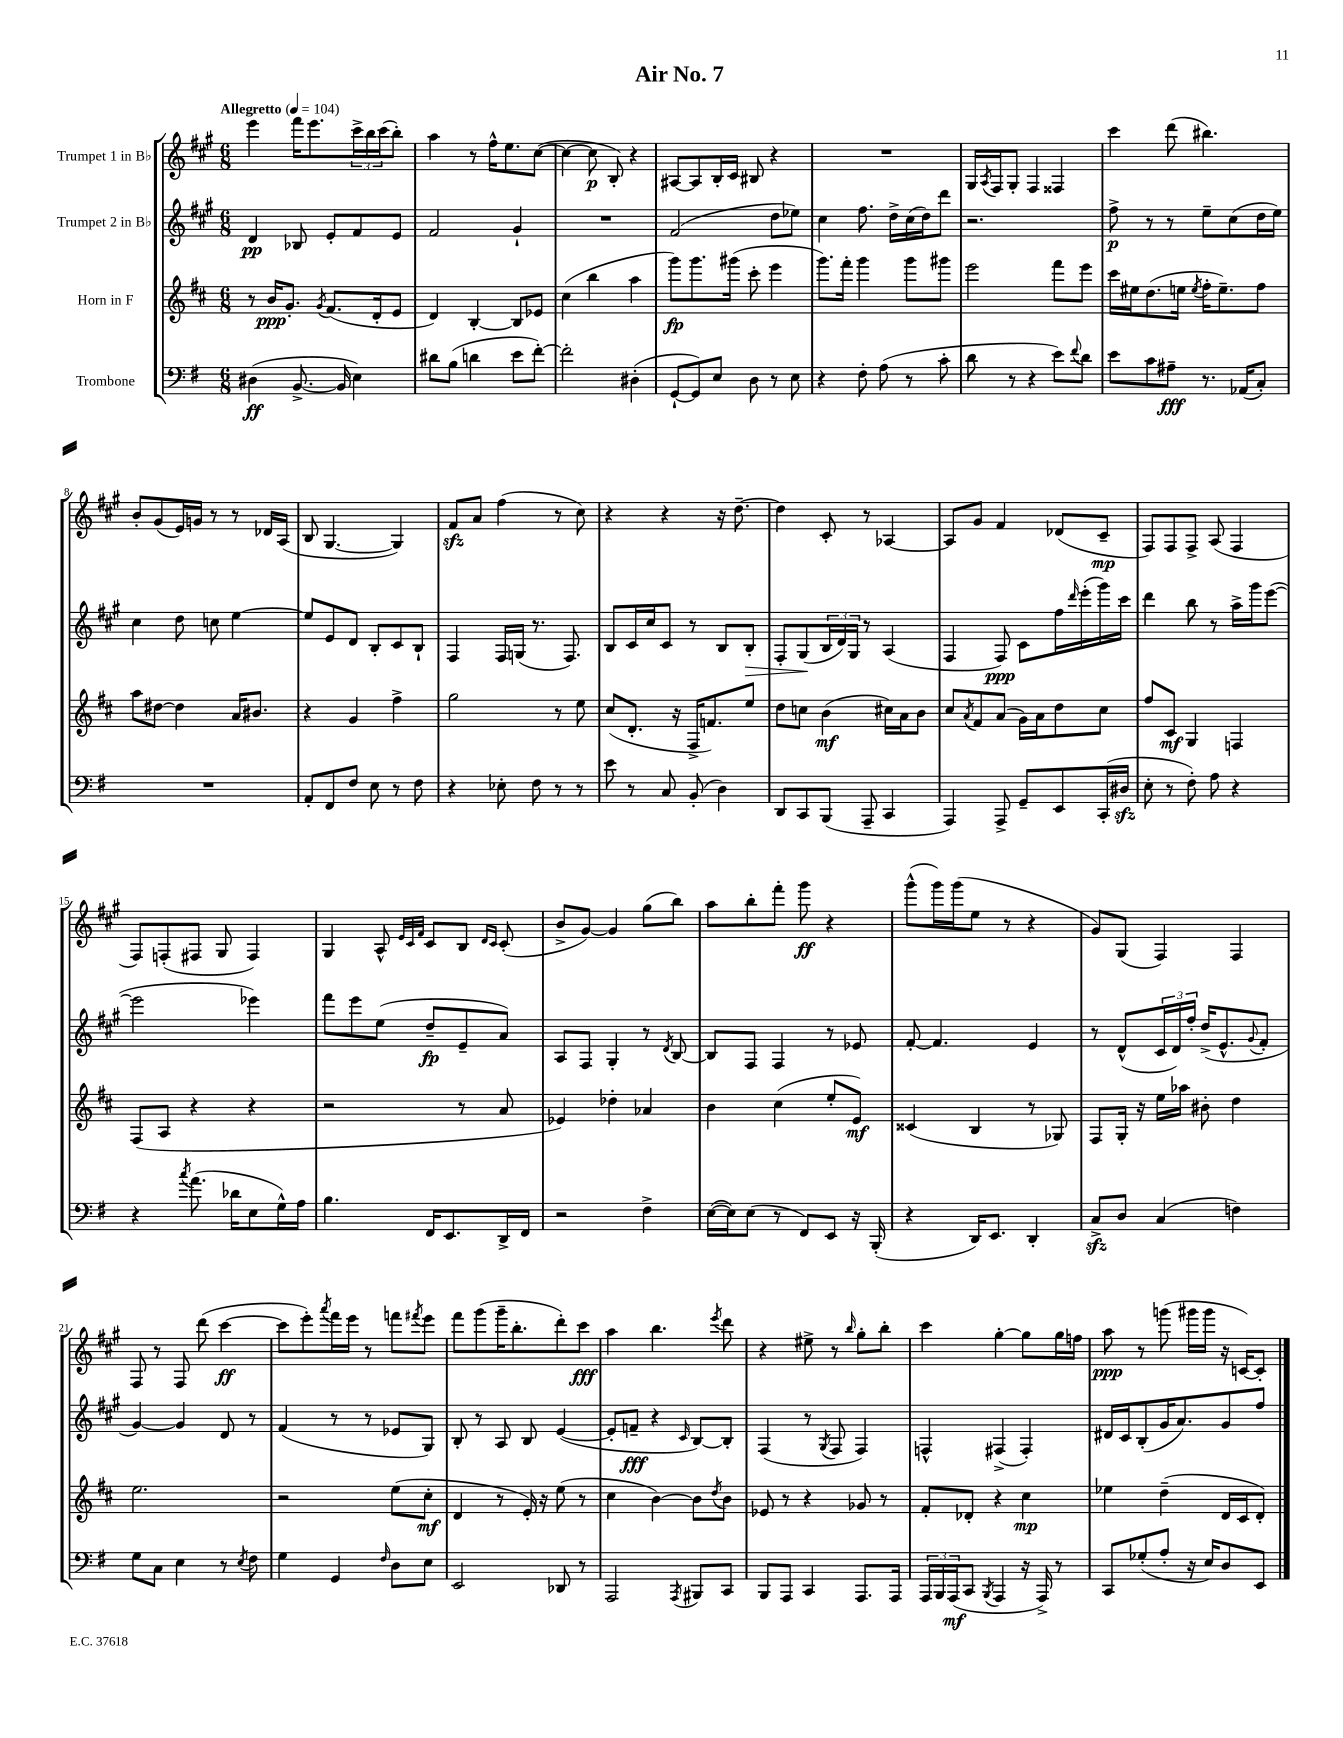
\header { title = "Air No. 7" }
<<
\new StaffGroup <<
\new Staff = "s0" \with { instrumentName = "Trumpet 1 in Bb" } {
    \clef treble \key a \major \numericTimeSignature \time 6/8 \tempo "Allegretto" 4 = 104
    e'''4 fis'''16 e'''8. \tuplet 3/2 { cis'''16-> b''16 cis'''16( } b''8-.) |
    a''4 r8 fis''16-^ e''8. cis''8~( |
    cis''4~ cis''8\p b8-.) r4 |
    ais8~ ais8 b16-. cis'16 bis8 r4 |
    R2. |
    gis16 \acciaccatura { a8 } fis16 gis8-. fis4 fisis4 |
    cis'''4 d'''8( bis''4.) |
    b'8-. gis'8( e'16) g'16 r8 r8 des'16 a16( |
    b8 gis4.~ gis4) |
    fis'8\sfz a'8 fis''4( r8 cis''8) |
    r4 r4 r16 d''8.~-- |
    d''4 cis'8-. r8 aes4~ |
    aes8 gis'8 fis'4 des'8( cis'8--\mp |
    fis8) fis8 fis8-> a8( fis4 |
    fis8) f8-.( fis8 gis8 fis4) |
    gis4 a8-^ \grace { e'32 cis'32 fis'32 } cis'8 b8 \grace { d'16 cis'16 } cis'8-.( |
    b'8-> gis'8~) gis'4 gis''8( b''8) |
    a''8 b''8-. fis'''8-. gis'''8\ff r4 |
    gis'''8-^( gis'''16) gis'''16( e''8 r8 r4 |
    gis'8) gis8( fis4) fis4 |
    fis8 r8 fis8 d'''8( cis'''4~\ff |
    cis'''8 e'''8-.) \acciaccatura { a'''8 } fis'''16 e'''16 r8 f'''8 \acciaccatura { fis'''8 } e'''8 |
    fis'''8 gis'''8( gis'''16-- b''8.-. d'''8-.) cis'''8\fff |
    a''4 b''4. \acciaccatura { e'''8 } d'''8 |
    r4 eis''8-> r8 \grace { b''16 } gis''8-. b''8-. |
    cis'''4 gis''4~-. gis''8 gis''16 f''16 |
    a''8\ppp r8 g'''8( gis'''16 gis'''16 r16 c'16~) c'8-. \bar "|." |
}
\new Staff = "s1" \with { instrumentName = "Trumpet 2 in Bb" } {
    \clef treble \key a \major \numericTimeSignature \time 6/8
    d'4\pp bes8 e'8-. fis'8 e'8 |
    fis'2 gis'4-! |
    R2. |
    fis'2( d''8 ees''8) |
    cis''4 fis''8. d''16-> cis''16( d''16) d'''8 |
    r2. |
    fis''8->\p r8 r8 e''8-- cis''8( d''16 e''16) |
    cis''4 d''8 c''8 e''4~ |
    e''8 e'8 d'8 b8-. cis'8 b8-! |
    fis4 fis16 g16( r8. fis8.) |
    b8 cis'16 cis''16 cis'8 r8 b8 b8-.\> |
    fis8-. gis8\!( \tuplet 3/2 { b16 d'16) gis16 } r8 a4( |
    fis4 fis8\ppp) cis'8 fis''16 \grace { d'''16 } e'''16-.( gis'''16) cis'''16 |
    d'''4 b''8 r8 a''16-> gis'''16 e'''8~( |
    e'''2 ees'''4) |
    fis'''8 e'''8 e''8( d''8--\fp e'8-- a'8) |
    a8 fis8 gis4-. r8 \acciaccatura { d'8 } b8~ |
    b8 fis8 fis4 r8 ees'8 |
    fis'8~-. fis'4. e'4 |
    r8 d'8-^( \tuplet 3/2 { cis'16 d'16) fis''16-. } d''16->( e'8.-^ \appoggiatura { gis'8 } fis'8-. |
    gis'4~) gis'4 d'8 r8 |
    fis'4( r8 r8 ees'8 gis8) |
    b8-. r8 a8 b8 e'4~( |
    e'8-. f'8--\fff r4 \grace { cis'16 } b8~) b8-. |
    fis4( r8 \acciaccatura { gis8 } fis8 fis4) |
    f4-^ fis4->( fis4-.) |
    dis'16 cis'16 b8-.( gis'16 a'8.) gis'8 fis''8 \bar "|." |
}
\new Staff = "s2" \with { instrumentName = "Horn in F" } {
    \clef treble \key d \major \numericTimeSignature \time 6/8
    r8 b'16\ppp g'8.-. \acciaccatura { g'8 } fis'8.( d'16-. e'8 |
    d'4) b4~-. b8 ees'8 |
    cis''4( b''4 a''4 |
    g'''8\fp) g'''8. gis'''16( cis'''8-. e'''4 |
    g'''8.) fis'''16-. g'''4 g'''8 gis'''8 |
    e'''2 fis'''8 e'''8 |
    cis'''16 eis''16 d''8.( e''16 \acciaccatura { e''8 } fis''16-. e''8.--) fis''8 |
    a''8 dis''8~ dis''4 a'16 bis'8. |
    r4 g'4 fis''4-> |
    g''2 r8 e''8 |
    cis''8( d'8.-. r16 fis16-> f'8.) e''8 |
    d''8 c''8 b'4\mf( cis''16) a'16 b'8 |
    cis''8 \acciaccatura { a'8 } fis'8 a'8( g'16) a'16 d''8 cis''8 |
    fis''8 cis'8\mf g4 f4 |
    fis8( a8 r4 r4 |
    r2 r8 a'8 |
    ees'4) des''4-. aes'4 |
    b'4 cis''4( e''8-. e'8\mf) |
    cisis'4( b4 r8 ges8) |
    fis8 g16-. r16 e''16 aes''16 bis'8-. d''4 |
    e''2. |
    r2 e''8( cis''8-.\mf |
    d'4 r8 e'16-.) r16 e''8( r8 |
    cis''4 b'4~) b'8 \acciaccatura { d''8 } b'8 |
    ees'8 r8 r4 ges'8 r8 |
    fis'8-. des'8-. r4 cis''4\mp |
    ees''4 d''4--( d'16 cis'16 d'8-.) \bar "|." |
}
\new Staff = "s3" \with { instrumentName = "Trombone" } {
    \clef bass \key g \major \numericTimeSignature \time 6/8
    dis4\ff( b,8.~-> b,16 e4) |
    dis'8 b8( d'4 e'8 fis'8~-.) |
    fis'2-. dis4-.( |
    g,8~-! g,8) e8 d8 r8 e8 |
    r4 fis8-. a8( r8 c'8-. |
    d'8 r8 r4 e'8) \appoggiatura { fis'8 } d'8 |
    e'8 c'8 ais8--\fff r8. aes,16( c8-.) |
    R2. |
    a,8-. fis,8 fis8 e8 r8 fis8 |
    r4 ees8-. fis8 r8 r8 |
    e'8 r8 c8 b,8-.( d4) |
    d,8 c,8 b,,8( a,,8-- c,4 |
    a,,4) a,,8-> g,8-- e,8 c,16-.( dis16\sfz |
    e8-. r8 fis8-.) a8 r4 |
    r4 \acciaccatura { c''8 } a'8.( des'16 e8 g16-^) a16 |
    b4. fis,16 e,8. d,16-> fis,16 |
    r2 fis4-> |
    e16~( e16) e8( r8 fis,8) e,8 r16 b,,16-.( |
    r4 d,16) e,8. d,4-. |
    c8->\sfz d8 c4( f4) |
    g8 c8 e4 r8 \acciaccatura { e8 } fis8 |
    g4 g,4 \grace { fis16 } d8 e8 |
    e,2 des,8 r8 |
    a,,2 \acciaccatura { a,,8 } bis,,8 c,8 |
    b,,8 a,,8 c,4 a,,8. a,,16 |
    \tuplet 3/2 { a,,16 b,,16 a,,16\mf( } c,8 \acciaccatura { b,,8 } a,,4 r16 a,,16->) r8 |
    c,8 ges8-.( a8-. r16 e16) d8 e,8 \bar "|." |
}
>>
>>
